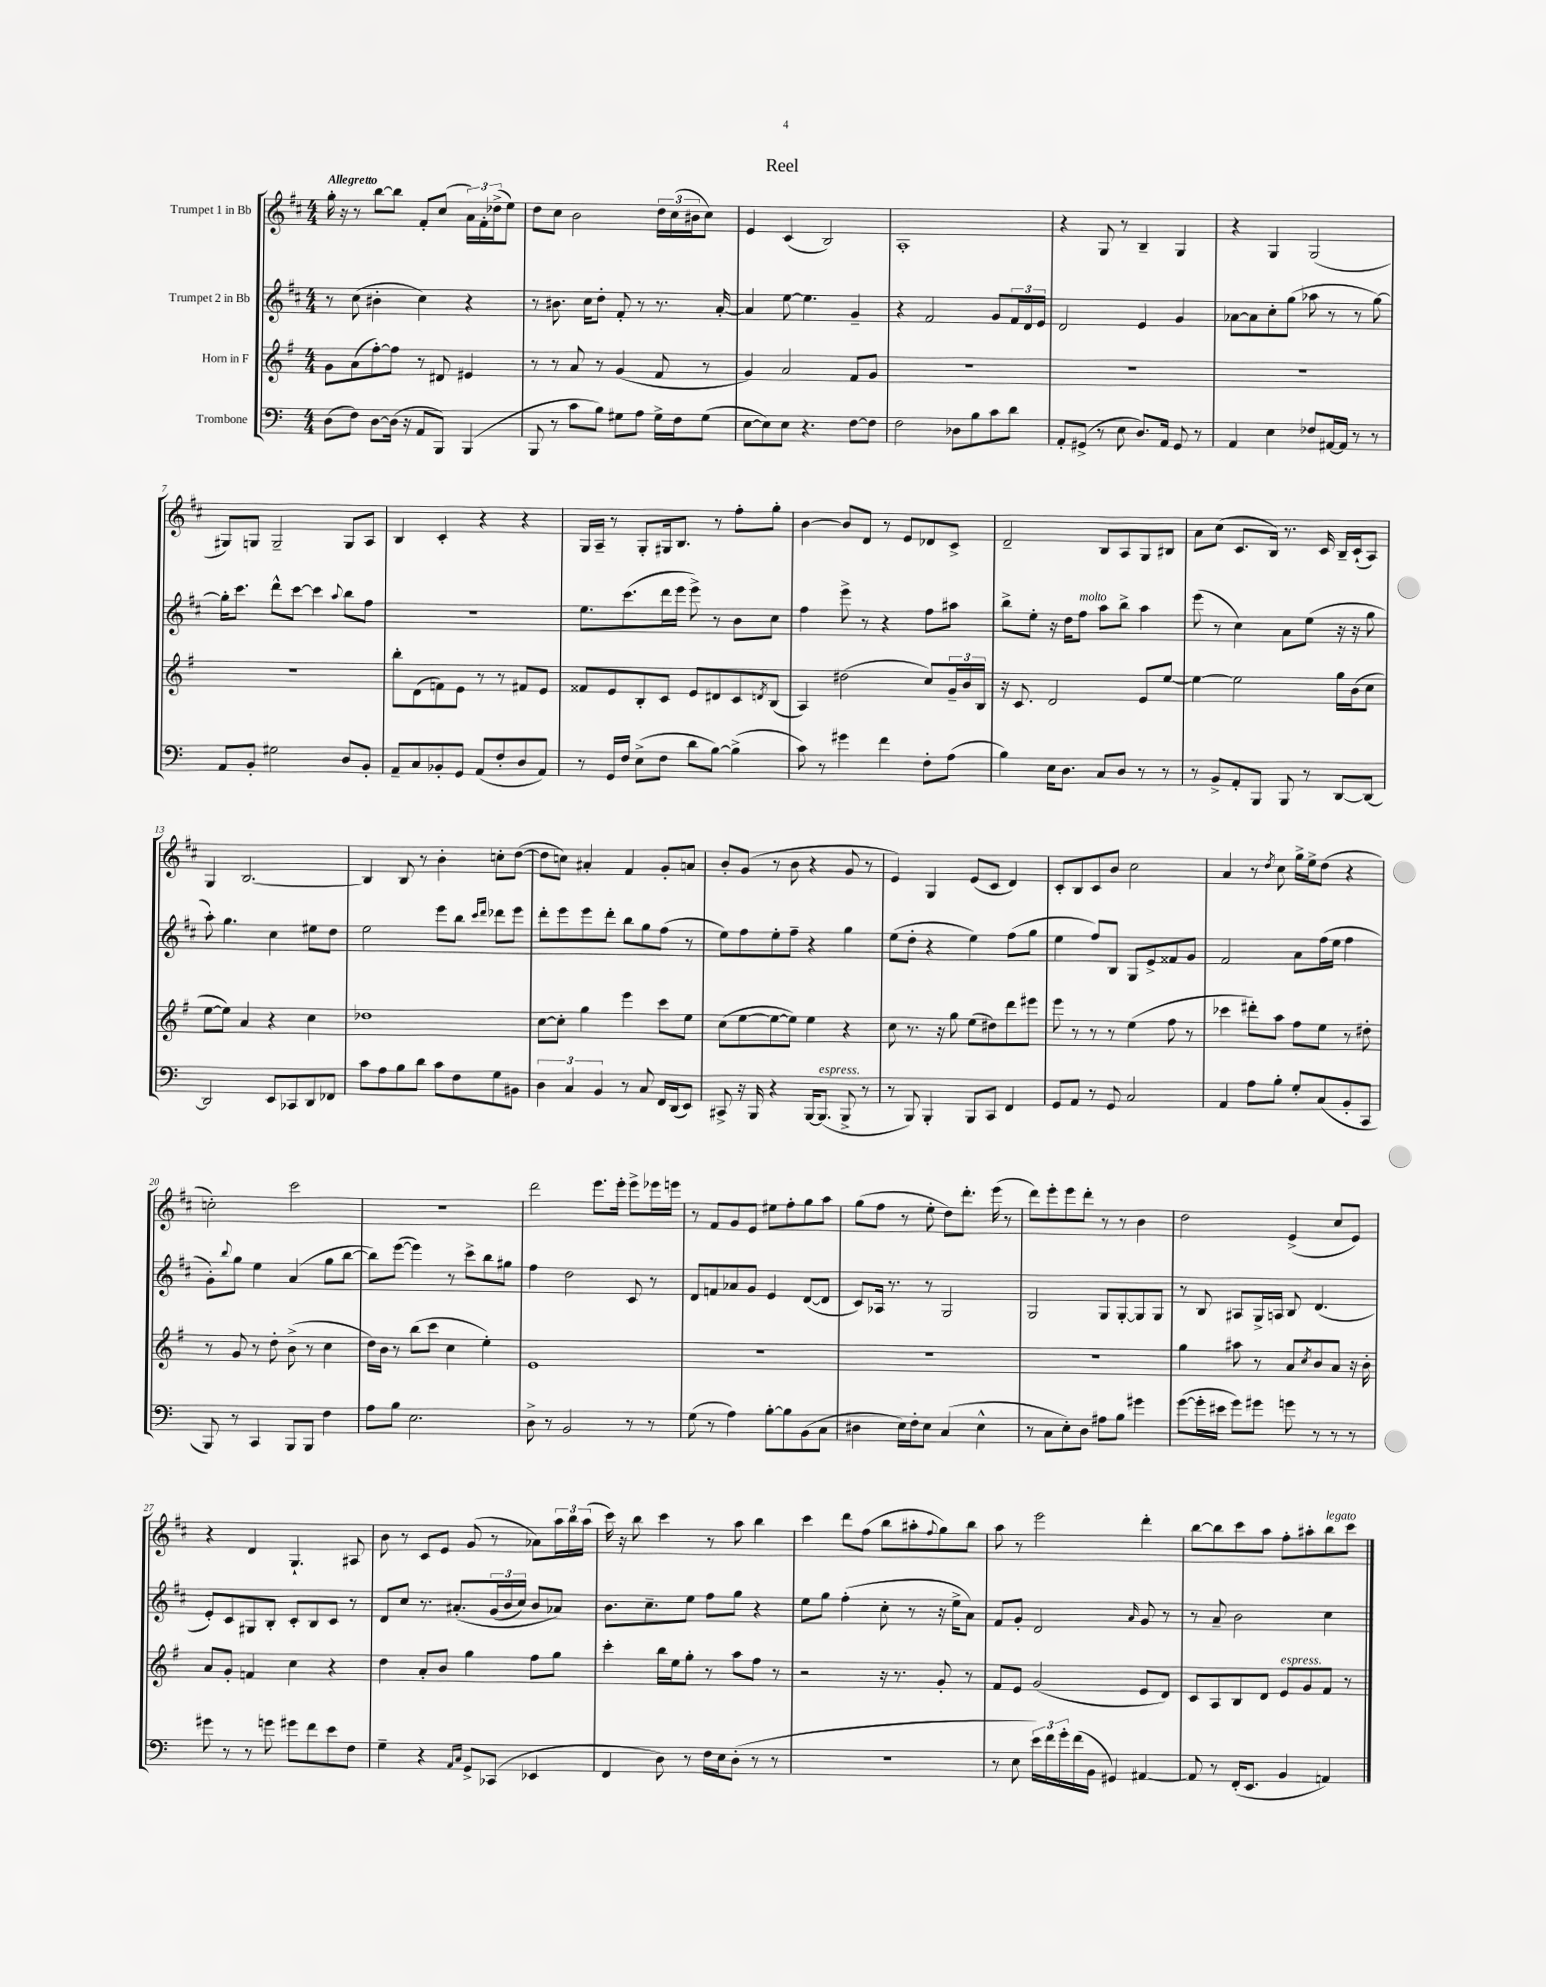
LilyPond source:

\header { title = "Reel" }
<<
\new StaffGroup <<
\new Staff = "s0" \with { instrumentName = "Trumpet 1 in Bb" } {
    \clef treble \key d \major \numericTimeSignature \time 4/4 \tempo "Allegretto"
    g''16-. r16 r8 b''8~ b''8 fis'8-. cis''8( \tuplet 3/2 { a'16) fis'16-. des''16->( } e''8) |
    d''8 cis''8 b'2 \tuplet 3/2 { d''16 cis''16( bis'16 } cis''8) |
    e'4 cis'4( b2) |
    a1-. |
    r4 g8 r8 b4-- g4 |
    r4 g4 g2( |
    gis8) g8 g2-- g8 a8 |
    b4 cis'4-. r4 r4 |
    g16 a16-- r8 g8-. gis16 b8. r8 fis''8-. g''8-. |
    b'4~ b'8 d'8 r8 e'8 des'8 cis'8-> |
    d'2-- b8 a8 g8 bis8 |
    a'8 cis''8( cis'8. b16) r8. cis'16 b16-- cis'16-!( a8) |
    g4 b2.~ |
    b4 b8 r8 b'4-. c''8-. d''8~( |
    d''8 c''8) ais'4-. fis'4 g'8-. a'8 |
    b'8-. g'8( r8 b'8 r4 g'8 r8 |
    e'4) g4 e'8( cis'8 d'4) |
    cis'8-. b8 cis'8 b'8 cis''2 |
    a'4 r8 \acciaccatura { d''8 } cis''8 g''16-> e''16-> d''8( r4 |
    c''2-.) cis'''2 |
    r1 |
    d'''2 e'''8. e'''16-. e'''8-> ees'''16 e'''16 |
    r8 fis'8 g'8 e'8 eis''8 fis''8-. g''8 a''8 |
    g''8( fis''8 r8 e''8-. d''8) d'''8.-. e'''16( r8 |
    d'''8) e'''8-. e'''8 d'''8-. r8 r8 b'4 |
    d''2 e'4->( cis''8 e'8) |
    r4 d'4 g4.-! ais8 |
    b'8 r8 cis'8 e'8 g'8( r8 aes'8) \tuplet 3/2 { a''16 b''16 a''16( } |
    cis'''16) r16 b''8 cis'''4 r8 a''8 b''4 |
    cis'''4 d'''8 fis''8( b''8 ais''8-. \appoggiatura { fis''8 } g''8) b''8 |
    a''8 r8 e'''2 d'''4-. |
    b''8~ b''8 cis'''8 a''8 fis''8-. ais''8-. b''8^\markup { \italic "legato" } cis'''8 \bar "|." |
}
\new Staff = "s1" \with { instrumentName = "Trumpet 2 in Bb" } {
    \clef treble \key d \major \numericTimeSignature \time 4/4
    r8 cis''8( bis'4-. cis''4) r4 |
    r8 bis'8. cis''16 d''8-. fis'8-. r8 r8. a'16~-. |
    a'4 e''8~ e''4. g'4-- |
    r4 fis'2 g'8 \tuplet 3/2 { fis'16 d'16 e'16 } |
    d'2 e'4 g'4 |
    aes'8~ aes'8 cis''8-. g''8( aes''8 r8 r8 g''8~) |
    g''16-. cis'''8. d'''8-^ cis'''8~ cis'''4 \appoggiatura { a''8 } b''8 fis''8 |
    R1 |
    e''8. cis'''8.( d'''16 e'''16 e'''8->) r8 b'8 cis''8 |
    fis''4 e'''8-> r8 r4 fis''8 ais''8 |
    b''8-> e''8-. r16 d''16 fis''8^\markup { \italic "molto" } a''8 b''8-> a''4 |
    e'''8( r8 cis''4) a'8 e''8( r16 r16 g''8 |
    a''8-.) g''4. cis''4 eis''8 d''8 |
    e''2 e'''8 b''8 \grace { cis'''16 d'''16 } des'''8 e'''8 |
    d'''8-. e'''8 e'''8 d'''8-. b''8 g''8 fis''8( r8 |
    e''8) fis''8 e''8-. fis''8-- r4 g''4 |
    e''8( d''8-. r4 e''4) fis''8( g''8 |
    e''4 fis''8) b8 g8 e'8-> fisis'8 g'8 |
    fis'2 a'8 fis''16( e''16 fis''4 |
    g'8-.) \appoggiatura { b''8 } g''8 e''4 a'4( g''8 b''8~ |
    b''8) e'''8~( e'''4) r8 cis'''8-> b''8 gis''8 |
    fis''4 d''2 cis'8 r8 |
    d'8 f'8 aes'8 g'8 e'4 d'8~( d'8 |
    cis'8) aes16 r8. r8 g2 |
    g2 g8 g8~-. g8 g8 |
    r8 b8 ais8 g16-> a16 b8 d'4.( |
    e'8-.) cis'8 gis8 b8-. cis'8-. b8 cis'8 r8 |
    d'8 cis''8 r8. ais'8.-.\( \tuplet 3/2 { g'16( b'16 cis''16) } b'8 aes'8\) |
    b'8. cis''8.-- e''8 fis''8 g''8 r4 |
    e''8 g''8 fis''4-.( cis''8-. r8 r16 e''16-> a'8) |
    fis'8 g'8-. d'2 \grace { a'16 } g'8 r8 |
    r8 a'8-- b'2 cis''4 \bar "|." |
}
\new Staff = "s2" \with { instrumentName = "Horn in F" } {
    \clef treble \key g \major \numericTimeSignature \time 4/4
    g'8 a'8( fis''8~-.) fis''8 r8 dis'8 eis'4 |
    r8 r8 a'8 r8 g'4( fis'8 r8 |
    g'4) a'2 fis'8 g'8 |
    R1 |
    R1 |
    R1 |
    R1 |
    b''8-. d'8( f'8) e'8 r8 r8 fis'8 e'8 |
    fisis'8 e'8 b8-. c'8 e'8 dis'8 c'8 \acciaccatura { d'8 } b8( |
    a4) dis''2( c''8) \tuplet 3/2 { g'16-- b'16 b16 } |
    r16 c'8. d'2 e'8 e''8~ |
    e''4~ e''2 g''16 b'16( c''8 |
    e''8~ e''8) a'4 r4 c''4 |
    des''1 |
    c''8~ c''8-. g''4 e'''4 c'''8 e''8 |
    c''8( e''8~ e''8~ e''8) e''4 r4 |
    c''8 r8. r16 g''8 e''8( dis''8) d'''8 eis'''8 |
    e'''8 r8 r8 r8 e''4( fis''8 r8 |
    ces'''4 dis'''8-.) a''8 fis''8 e''8 r8 dis''8-. |
    r8 g'8 r8 d''8-. b'8->( r8 c''4 |
    d''16) b'16 r8 b''8( c'''8 c''4 e''4-.) |
    e'1 |
    R1 |
    R1 |
    R1 |
    g''4 ais''8 r8 a'8 \acciaccatura { c''8 } b'8 a'8 r16 b'16-. |
    a'8 g'8-. f'4 c''4 r4 |
    d''4 a'8-. b'8 g''4 fis''8 g''8 |
    c'''4-. b''16 e''16 g''8-. r8 a''8 fis''8 r8 |
    r2 r16 r8. g'8-. r8 |
    fis'8 e'8 g'2( e'8 d'8) |
    c'8 a8 b8 d'8 e'8^\markup { \italic "espress." } g'8 fis'8 r8 \bar "|." |
}
\new Staff = "s3" \with { instrumentName = "Trombone" } {
    \clef bass \key c \major \numericTimeSignature \time 4/4
    d8( f8) d8~ d16( r16 a,8 b,,8) b,,4( |
    b,,8 r8 c'8 b8) gis8 a8 gis16-> f16 gis8( |
    e8~ e8) e8 r4. f8~ f8 |
    f2 des8 b8 c'8 d'8 |
    a,8-. gis,8->( r8 e8 d8.) a,16 gis,8 r8 |
    a,4 e4 fes8 ais,16~ ais,16 r8 r8 |
    a,8 b,8-. gis2 d8 b,8-. |
    a,8-- c8 bes,8-. g,8 a,8( f8-. d8 a,8) |
    r8 g,16 f16 e8->( f8 d'8 b8~) b4->( |
    c'8) r8 gis'4 f'4 f8-. a8( |
    b4) e16 d8. c8 d8 r8 r8 |
    r8 b,8-> a,8-. b,,8 b,,8 r8 d,8~ d,8~ |
    d,2 e,8 ces,8 d,8 fes,8 |
    c'8 a8 b8 d'8 c'8 f8 g8 bis,8 |
    \tuplet 3/2 { d4 c4 b,4 } r8 c8 f,16 d,16( e,8) |
    cis,8-> r16 b,,16 r4 b,,16~ b,,8.^\markup { \italic "espress." }( b,,8-> r8 |
    r8 b,,8) b,,4-. b,,8 c,8 f,4 |
    g,8 a,8 r8 g,8 c2 |
    a,4 a8 b8-. g8-. c8( b,8-. c,8 |
    b,,8) r8 c,4 b,,8 b,,8 f4 |
    a8 b8 e2. |
    d8-> r8 b,2 r8 r8 |
    g8( r8 a4) b8~-. b8 b,8( c8 |
    dis4 e16) f16-. e8 c4( e4-^ |
    r8 c8 e8-.) d8 ais8 b8 gis'4 |
    g'8~( g'16-. eis'16 g'8) gis'8 g'8 r8 r8 r8 |
    gis'8 r8 r8 g'8 gis'8 f'8 e'8 f8 |
    g4-- r4 \grace { a,16 c16 } g,8-> ces,8( ees,4 |
    f,4 d8) r8 f16 e16 d8-.( r8 r8 |
    R1 |
    r8 e8 \tuplet 3/2 { e'16) f'16 g'16-. } f'16( b,16 gis,4) ais,4~ |
    ais,8 r8 f,16-.( e,8. b,4 a,4) \bar "|." |
}
>>
>>
